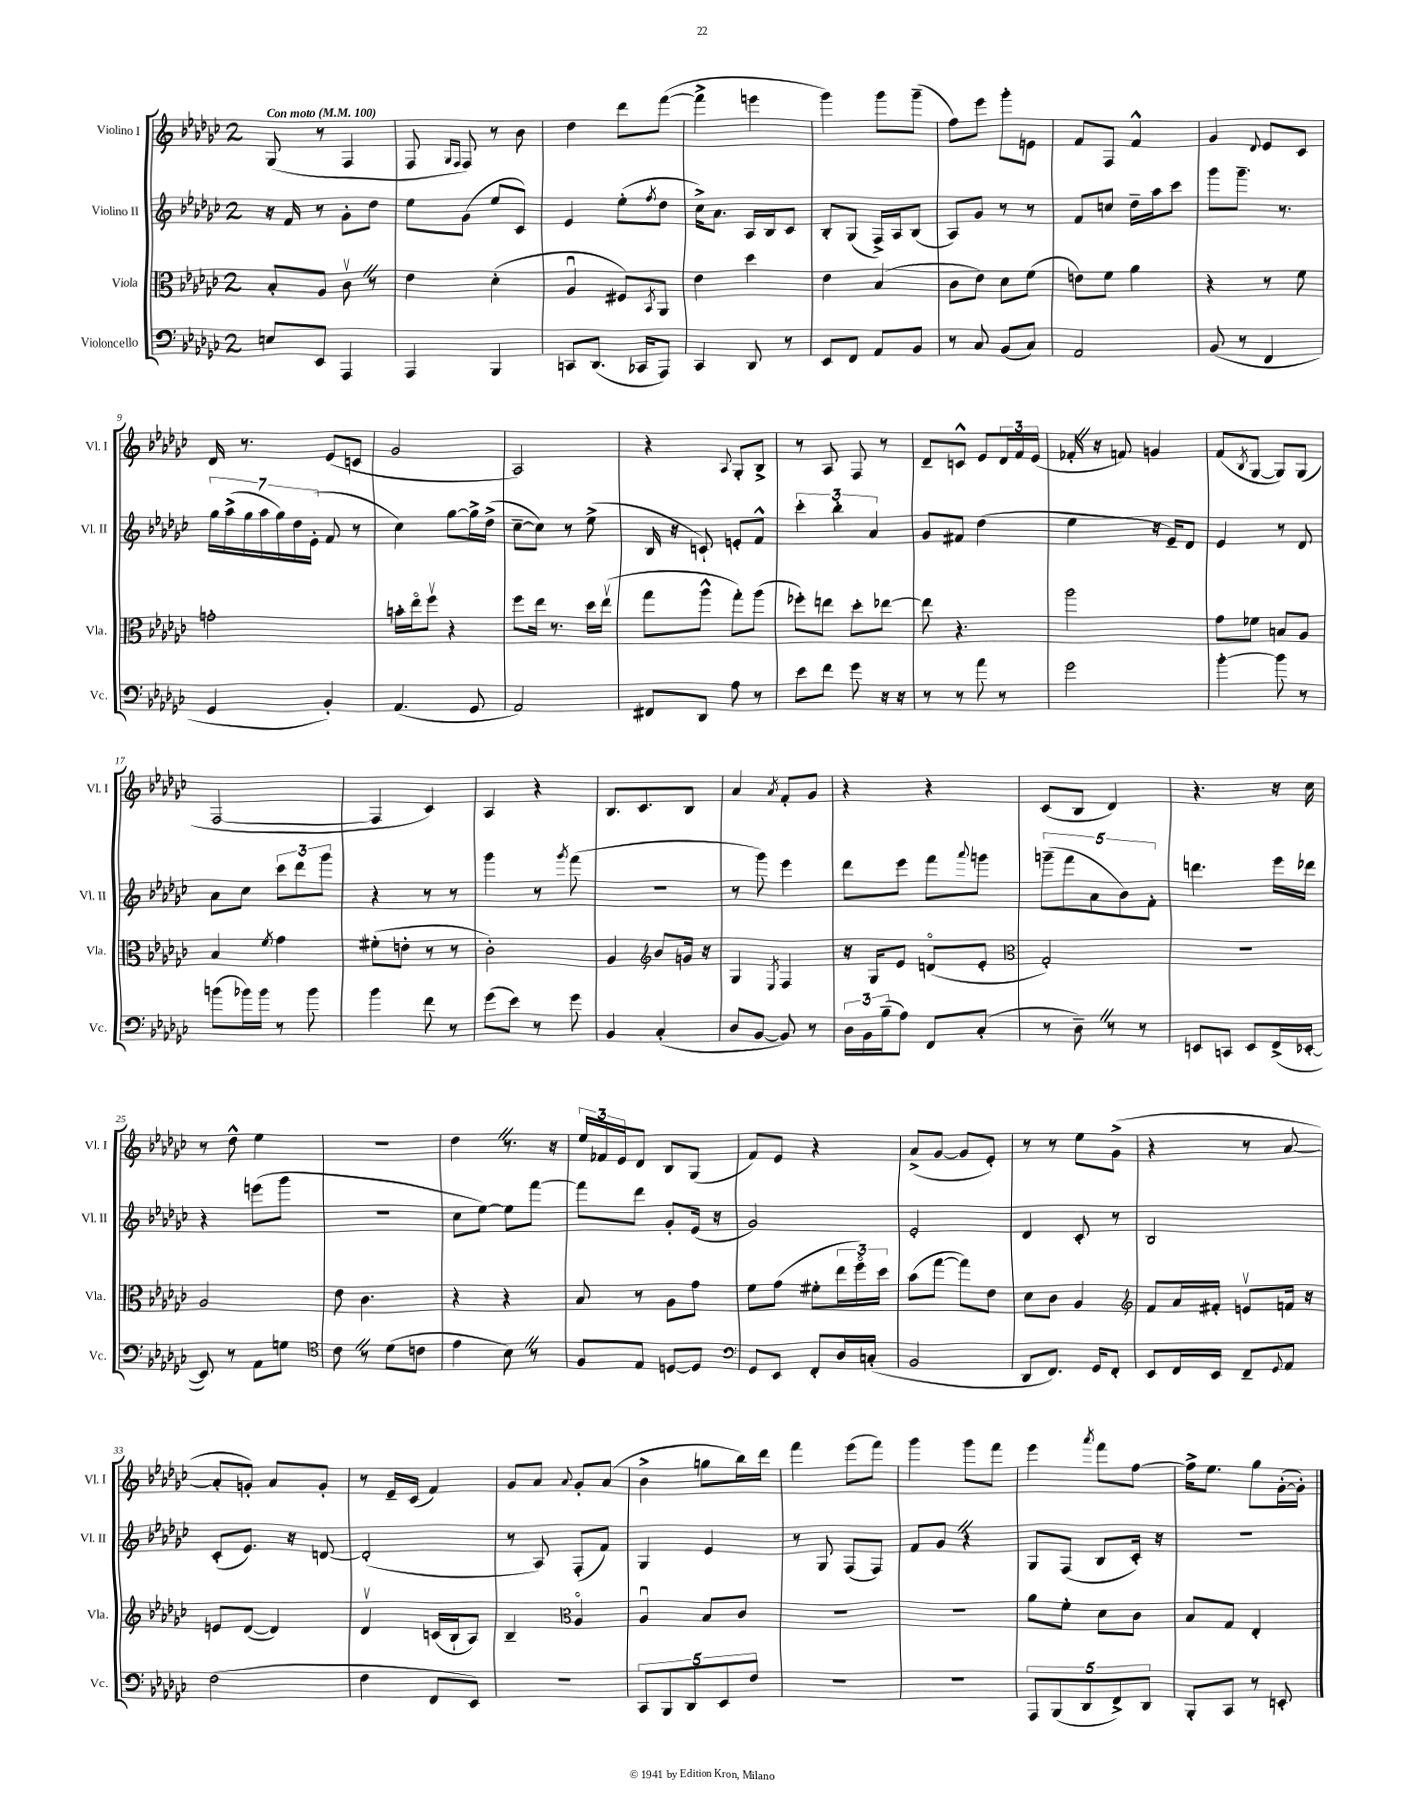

**kern	**kern	**kern	**kern
*staff4	*staff3	*staff2	*staff1
*clefF4	*clefC3	*clefG2	*clefG2
*k[b-e-a-d-g-c-]	*k[b-e-a-d-g-c-]	*k[b-e-a-d-g-c-]	*k[b-e-a-d-g-c-]
*M2/4	*M2/4	*M2/4	*M2/4
*MM100	*MM100	*MM100	*MM100
8E/L	8B-'/L	16r	(8G-/
.	.	16f/	.
8EE-/J	8A-/J	8r	8r
4AAA-/	8c-v\	8g-'\L	4F/
.	8r	8dd-\J	.
=	=	=	=
4AAA-/	4e-\	8ee-\L	8F/
.	.	.	16qqG-/LL
.	.	.	16qqF/JJ
.	.	(8g-\J	8F/)
4BBB-/	(4d-'\	8ee-/L	8r
.	.	8c-/J)	8b-\
=	=	=	=
8CC/L	4A-u/	4e-/	4dd-\
(8.DD-/J	.	.	.
.	8F#/L)	(8ee-'\L	8ddd-\L
16CC-/LK	.	.	.
.	8qBB-/	8qff/	.
8AAA-/J)	8AA-/J	8dd-\J	([8fff\J
=	=	=	=
4CC-/	4e-\	16cc-^\LK)	4fff^\]
.	.	8.a-\J	.
8DD-/	4dd-\	16A-/LL	4eee\
.	.	16B-/J	.
8r	.	8c-/J	.
=	=	=	=
8EE-/L	4e-\	8B-'/L	4ggg-\)
8FF/J	.	(8G-/J	.
8AA-/L	(4B-/	16F^/LL)	8ggg-\L
.	.	16A-/J	.
8BB-/J	.	(8B-/J	(8ggg-~\J
=	=	=	=
8r	8c-\L	8A-/L)	8ff\L)
8C-/	8e-\J)	8g-/J	8eee-\J
(8BB-/L	8d-\L	8r	8ggg-'\L
8C-/J)	(8f\J	8r	8e\J
=	=	=	=
2AA-/	8e\L)	8f/L	8f/L
.	8f\J	8cc/J	8F/J
.	4a-\	16dd-~\LL	4f^^/
.	.	16aa-\J	.
.	.	8ccc-\J	.
=	=	=	=
(8BB-/	4r	8ggg-\L	4g-/
8r	.	8.ggg-~\J	.
.	.	.	8qqd-/
4FF/	8r	.	8e-/L
.	.	8.r	.
.	8f\	.	8c-/J
=	=	=	=
4GG-/	2g'\	28gg-\LL	16d-/
.	.	(28aa-^\	.
.	.	.	8.r
.	.	28gg-\	.
.	.	28aa-\	.
.	.	28gg-\)	.
.	.	28dd-\	.
.	.	(28e-'\JJ	.
4BB-'/)	.	8f/	(8e-/L
.	.	8r	8c/J
=	=	=	=
(4.AA-/	16b'\LL	4cc-\)	2g-/
.	16ee-o\J	.	.
.	8ffv\J	.	.
.	4r	[8gg-\L	.
8GG-/	.	16gg-^\]L	.
.	.	(16dd-^\JJ	.
=	=	=	=
2AA-/)	8ff\L	[8cc-~\L	2A-/)
.	16ee-\Jk	8cc-\]J)	.
.	8.r	.	.
.	.	8r	.
.	16dd-\LL	(8ee-^\	.
.	(16ee-v\JJ	.	.
=	=	=	=
8FF#/L	8gg-\L	16B-/	4r
.	.	16r	.
8DD-/J	8aa-^^\J	8c`/)	.
.	.	.	8qqA-/
8A-\	8gg-'\L)	8e'/L	8G-'/L
8r	(8aa-\J	8f^^/J	8B-^/J
=	=	=	=
8e-\L	8ff-'\L)	6ccc-'\	8r
8f\J	8ee\J	.	8A-/
.	.	6bb-'\	.
8g-\	8dd-'\L	.	8F/
.	.	6a-/	.
16r	[8ee-\J	.	8r
16r	.	.	.
=	=	=	=
8r	8ee-\]	8g-/L	8d-~/L
8r	4.r	8f#/J	8c^^/J
8a-\	.	(4dd-\	8e-/L
8r	.	.	24d-/L
.	.	.	24f/
.	.	.	(24e-/JJ
=	=	=	=
2g-\	2aa-\	4ee-\	16f-'/
.	.	.	16r
.	.	.	8f/)
.	.	16r	4g/
.	.	16e-~/LK)	.
.	.	8d-/J	.
=	=	=	=
[4b-'\	8g-\L	4e-/	(8f/L
.	.	.	8qB-/
.	8f-\J	.	[8G-/J
8b-\]	8B/L	8r	8G-/]L)
8r	8A-/J	8d-/	(8G-/J
=	=	=	=
(8b\L	4B-/	8a-\L	[2F/
16b-\L)	.	8cc-\J	.
16b-\JJ	.	.	.
.	8qf/	.	.
8r	4g-\	12ccc-\L	.
.	.	12ddd-\	.
8b-\	.	.	.
.	.	12ggg-\J	.
=	=	=	=
4b-\	(8f#'\L	4r	4F/]
.	8e'\J	.	.
8f\	8r	8r	4c-/)
8r	8r	8r	.
=	=	=	=
(8g-\L	2c-'\)	4ggg-\	4A-/
8e-\J)	.	.	.
8r	.	8r	4r
.	.	8qggg-/	.
8g-\	.	(8fff\	.
=	=	=	=
4BB-/	4A-/	2r	8.B-/L
.	.	.	8.c-/
*	*clefG2	*	*
(4C-'/	8b-/L	.	.
.	16g/Jk	.	8B-/J
.	16r	.	.
=	=	=	=
8D-/L	4G-/	8r	4a-/
[8BB-/J	.	8ggg-\)	.
.	8qE-/	.	8qa-/
8BB-/])	4F/	4eee-\	8f'/L
8r	.	.	8g-/J
=	=	=	=
24D-\LL	16r	8ddd-\L	4r
24BB-\	.	.	.
.	16G-/LK	.	.
(24B-~\J	.	.	.
8A-\J)	8e-/J	8eee-\J	.
8FF/L	(8do/L	8fff\L	4r
.	.	8qqaaa-/	.
(8C-'/J	8e-'/J	8ggg\J	.
=	=	=	=
*	*clefC3	*	*
8r	2G-'/)	(10ggg~\L	(8c-/L
.	.	10fff\	.
8D-~\)	.	.	8B-/J
.	.	10a-\	.
8r	.	.	4d-/)
.	.	10b-\)	.
8r	.	.	.
.	.	10f'\J	.
=	=	=	=
8EE/L	2r	4.ddd\	4.r
8CC/J	.	.	.
8EE/L	.	.	.
(16FF^/L	.	16eee-\LL	16r
[16EE-'/JJ	.	16ddd-\JJ	16cc-\
=	=	=	=
8EE-/])	2A-/	4r	8r
8r	.	.	8dd-^^\
8AA-\L	.	(8eee\L	4ee-\
8G\J	.	8ggg-\J	.
=	=	=	=
*clefC4	*	*	*
8c-\	8e-\	2r	2r
8r	4.c-\	.	.
(8d-\L	.	.	.
8c\J	.	.	.
=	=	=	=
4e-\	4r	8cc-\L	4dd-\
.	.	[8ee-\J)	.
8B-\)	4r	8ee-\]L	8.r
8r	.	[8fff\J	.
.	.	.	16r
=	=	=	=
8F/L	8B-/	8fff\]L	24ee-/LL
.	.	.	24f-/
.	.	.	24e-/J
8E-/J	8r	8ddd-\J	8d-/J
[8D/L	8A-\L	8g-'/L	8B-/L
8D/]J	8g-\J	(16e-/Jk	(8G-/J
.	.	16r	.
=	=	=	=
*clefF4	*	*	*
8GG-/L	8f\L	2g-/)	8f/L)
8EE-/J	(8g-\J	.	8e-/J
8FF'/L	8f#'\L	.	4r
16D-/L	24ee-\L	.	.
.	24ffo\)	.	.
(16C'/JJ	.	.	.
.	24dd-\JJ	.	.
=	=	=	=
2BB-/	(8b-\L	2e-'/	(8a-^/L
.	[8gg-\J	.	[8g-/J
.	8gg-\]L)	.	8g-/]L
.	8e-\J	.	8e-'/J)
=	=	=	=
8DD-/L	8d-\L	4d-/	8r
8.FF/J)	8c-\J	.	8r
.	4A-/	8c-'/	8ee-\L
16GG-/LK	.	.	.
8FF'/J	.	8r	(8g-^\J
=	=	=	=
*	*clefG2	*	*
8EE-/L	8f/L	2B-/	4r
16FF/L	16a-/L	.	.
16EE-/JJ	16f#'/JJ	.	.
8FF~/L	8ev/L	.	8r
8qqGG-/	.	.	.
8AA-/J	16f/Jk	.	[8a-/
.	16r	.	.
=	=	=	=
(2F\	8e/L	(8c-'/L	8a-'/]L
.	([8d-/J	8.e-/J)	8g'/J)
.	4d-/])	.	8a-/L
.	.	16r	.
.	.	[8d/	8g'/J
=	=	=	=
4F\	4d-v/	(2d'/]	8r
.	.	.	16e-~/LL
.	.	.	(16c-/JJ
8FF/L	(16c/LL	.	4f/)
.	16B-`/J	.	.
8EE-/J)	8A-/J)	.	.
=	=	=	=
2r	4B-~/	8r	8g-/L
.	.	8A-/)	8a-/J
*	*clefC3	*	*
.	.	.	8qqa-/
.	4A-o/	(8F'/L	8g-'/L
.	.	8f/J)	(8a-/J
=	=	=	=
10CC-/L	4A-u/	4G-/	4b-^\
10BBB-/	.	.	.
10DD-/	.	.	.
.	8B-/L	4e-/	8gg\L
10EE-/	.	.	.
.	8c-/J	.	16bb-\L)
10F/J	.	.	.
.	.	.	16ddd-\JJ
=	=	=	=
2r	2r	8r	4fff\
.	.	8G-/	.
.	.	(8F/L	(8eee-\L
.	.	8F/J)	8fff\J)
=	=	=	=
2r	2r	8f/L	4ggg-\
.	.	8g-/J	.
.	.	4r	8ggg-\L
.	.	.	8fff\J
=	=	=	=
10AAA-/L	8a-\L	8G-/L	4eee-\
(10BBB-/	.	.	.
.	8f'\J	(8F/J	.
10DD-/	.	.	.
.	.	.	8qaaa-/
.	8d-\L	8B-/L	8fff\L
10FF^/)	.	.	.
.	8c-\J	16c-'/Jk)	[8ff\J
10DD-/J	.	.	.
.	.	16r	.
=	=	=	=
8BBB-'/L	8B-/L	2r	16ff^\]LK
.	.	.	8.ee-\J
8CC-/J	8G-/J	.	.
8r	4E-'/	.	8gg-\L
8EE'/	.	.	([16g-'\L
.	.	.	16g-'\]JJ)
==	==	==	==
*-	*-	*-	*-
